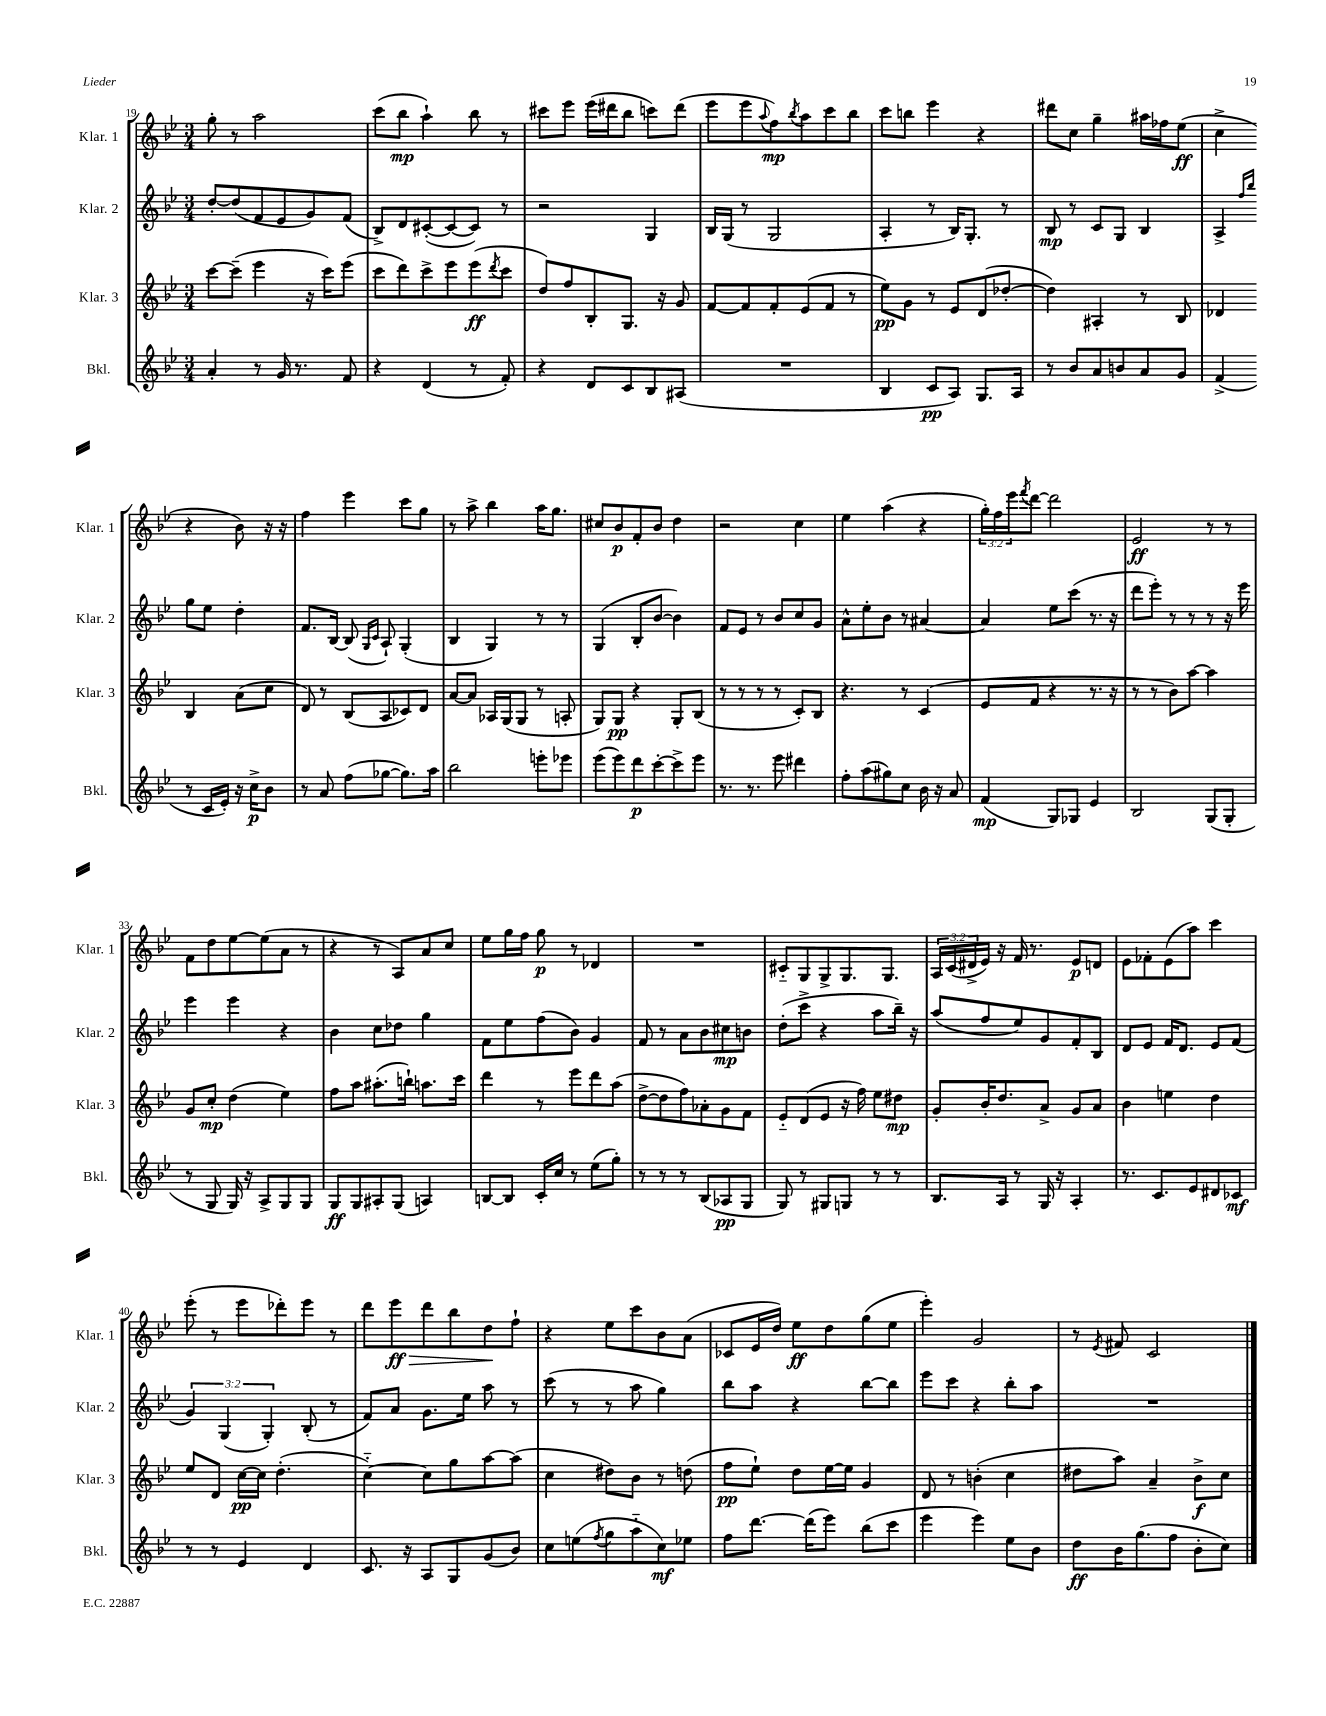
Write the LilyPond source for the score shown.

<<
\new StaffGroup <<
\new Staff = "s0" \with { instrumentName = "Klar. 1" shortInstrumentName = "Klar. 1" } {
    \clef treble \key bes \major \numericTimeSignature \time 3/4 \override Staff.TupletNumber.text = #tuplet-number::calc-fraction-text
    g''8-. r8 a''2 |
    c'''8( bes''8\mp a''4-!) bes''8 r8 |
    cis'''8 ees'''8 ees'''16( dis'''16 bes''8 c'''8) dis'''8( |
    ees'''8 ees'''8 \appoggiatura { a''8 } f''8\mp) \acciaccatura { bes''8 } a''8 c'''8 bes''8 |
    c'''8 b''8 ees'''4 r4 |
    dis'''8 c''8 g''4-- ais''16 fes''16 ees''8\ff( |
    c''4-> r4 bes'8) r16 r16 |
    f''4 ees'''4 c'''8 g''8 |
    r8 a''8-> bes''4 a''16 g''8. |
    cis''8 bes'8\p f'8-. bes'8 d''4 |
    r2 c''4 |
    ees''4 a''4( r4 |
    \tuplet 3/2 { g''16-.) f''16 ees'''16 } \acciaccatura { f'''8 } d'''8~ d'''2 |
    ees'2\ff r8 r8 |
    f'8 d''8 ees''8~ ees''8( a'8 r8 |
    r4 r8 a8) a'8 c''8 |
    ees''8 g''16 f''16 g''8\p r8 des'4 |
    R2. |
    cis'8-_ g8 g8-> g8. g8. |
    \tuplet 3/2 { a16 c'16( dis'16-> } ees'16) r16 f'16 r8. ees'8\p d'8 |
    ees'8 fes'8-. ees'8( a''8) c'''4 |
    ees'''8-.( r8 ees'''8 des'''8-.) ees'''8 r8 |
    d'''8 ees'''8\ff\> d'''8 bes''8 d''8\! f''8-! |
    r4 ees''8 c'''8 bes'8 a'8( |
    ces'8 ees'16 d''16) ees''8\ff d''8 g''8( ees''8 |
    ees'''4-.) g'2 |
    r8 \acciaccatura { ees'8 } fis'8 c'2 \bar "|." |
}
\new Staff = "s1" \with { instrumentName = "Klar. 2" shortInstrumentName = "Klar. 2" } {
    \clef treble \key bes \major \numericTimeSignature \time 3/4 \override Staff.TupletNumber.text = #tuplet-number::calc-fraction-text
    d''8~-. d''8( f'8 ees'8 g'8) f'8( |
    bes8->) d'8 cis'8~-.( cis'8~ cis'8) r8 |
    r2 g4 |
    bes16 g16( r8 g2 |
    a4-. r8 bes16) g8.-. r8 |
    bes8\mp r8 c'8 g8 bes4 |
    a4-> \grace { f''16 bes''16 } g''8 ees''8 d''4-. |
    f'8. bes16~ bes8( \grace { g16 c'16 } a8-!) g4-.( |
    bes4 g4) r8 r8 |
    g4( bes8-. bes'8~ bes'4) |
    f'8 ees'8 r8 bes'8 c''8 g'8 |
    a'8-^ ees''8-. bes'8 r8 ais'4~ |
    ais'4 ees''8 c'''8( r8. r16 |
    d'''8 ees'''8-.) r8 r8 r8 r16 ees'''16 |
    ees'''4 ees'''4 r4 |
    bes'4 c''8 des''8 g''4 |
    f'8 ees''8 f''8( bes'8) g'4 |
    f'8 r8 a'8 bes'8 cis''8\mp b'8 |
    d''8-.( c'''8-> r4 a''8 bes''16--) r16 |
    a''8( f''8 ees''8) g'8 f'8-. bes8 |
    d'8 ees'8 f'16 d'8. ees'8 f'8( |
    \tuplet 3/2 { g'4) g4( g4-.) } bes8-.( r8 |
    f'8) a'8 g'8. ees''16 a''8 r8 |
    c'''8( r8 r8 a''8 g''4) |
    bes''8 a''8 r4 bes''8~ bes''8 |
    ees'''8 c'''8 r4 bes''8-. a''8 |
    R2. \bar "|." |
}
\new Staff = "s2" \with { instrumentName = "Klar. 3" shortInstrumentName = "Klar. 3" } {
    \clef treble \key bes \major \numericTimeSignature \time 3/4
    c'''8~ c'''8--( ees'''4 r16 c'''16) ees'''8( |
    c'''8 d'''8) c'''8-> ees'''8 ees'''8\ff( \acciaccatura { d'''8 } c'''8 |
    d''8) f''8 bes8-. g8. r16 g'8 |
    f'8~ f'8 f'8-. ees'8( f'8 r8 |
    ees''8\pp) g'8 r8 ees'8 d'8( des''8~-. |
    des''4) ais4-. r8 bes8 |
    des'4 bes4 a'8( c''8 |
    d'8) r8 bes8( a8 ces'8) d'8 |
    a'8~ a'8 aes16 g16( g8 r8 a8-. |
    g8) g8\pp r4 g8-. bes8( |
    r8 r8 r8 r8 c'8-.) bes8 |
    r4. r8 c'4( |
    ees'8 f'8 r4 r8. r16 |
    r8 r8 bes'8) a''8~ a''4 |
    g'8 c''8-.\mp d''4( ees''4) |
    f''8 a''8 ais''8.-.( b''16-!) a''8. c'''16 |
    d'''4 r8 ees'''8 d'''8 a''8( |
    d''8~-> d''8 f''8) aes'8-. g'8 f'8 |
    ees'8-_ d'8( ees'8 r16 f''16) ees''8 dis''8\mp |
    g'8-. bes'16-. d''8. a'8-> g'8 a'8 |
    bes'4 e''4 d''4 |
    ees''8 d'8 c''16~\pp c''16 d''4.-.( |
    c''4~-_) c''8 g''8 a''8~ a''8( |
    c''4 dis''8) bes'8 r8 d''8( |
    f''8\pp ees''8-!) d''8 ees''16~ ees''16 g'4 |
    d'8 r8 b'4-.( c''4 |
    dis''8 a''8) a'4-- bes'8->\f c''8 \bar "|." |
}
\new Staff = "s3" \with { instrumentName = "Bkl." shortInstrumentName = "Bkl." } {
    \clef treble \key bes \major \numericTimeSignature \time 3/4
    a'4-. r8 g'16 r8. f'8 |
    r4 d'4( r8 f'8-.) |
    r4 d'8 c'8 bes8 ais8( |
    R2. |
    bes4 c'8\pp a8) g8. a16 |
    r8 bes'8 a'8 b'8 a'8 g'8 |
    f'4->( r8 c'16 ees'16-.) r16 c''16->\p bes'8 |
    r8 a'8 f''8( ges''8~ ges''8.) a''16 |
    bes''2 e'''8-. ees'''8 |
    ees'''8( ees'''8) d'''8\p c'''8~-. c'''8-> ees'''8 |
    r8. r8. ees'''8 dis'''4 |
    f''8-. a''8( gis''8) c''8 bes'16 r16 a'8 |
    f'4\mp( g8) ges8 ees'4 |
    bes2 g8( g8-. |
    r8 g8 g16) r16 a8-> g8 g8 |
    g8\ff g8 ais8-. g8( a4) |
    b8~ b8 c'16-. c''16 r8 ees''8( g''8-.) |
    r8 r8 r8 bes8( aes8\pp g8 |
    g8) r8 gis8 g8 r8 r8 |
    bes8. a16 r8 g16 r16 a4-. |
    r8. c'8. ees'8 dis'8 ces'8\mf |
    r8 r8 ees'4 d'4 |
    c'8. r16 a8 g8 g'8( bes'8) |
    c''8 e''8( \acciaccatura { f''8 } g''8 a''8-_ c''8\mf) ees''8 |
    f''8 d'''8.~ d'''16( ees'''8) bes''8( c'''8 |
    ees'''4 ees'''4) ees''8 bes'8 |
    d''8\ff bes'16 g''8.( f''8 bes'8-. c''8) \bar "|." |
}
>>
>>
\layout { \context { \Score currentBarNumber = #19 } }
